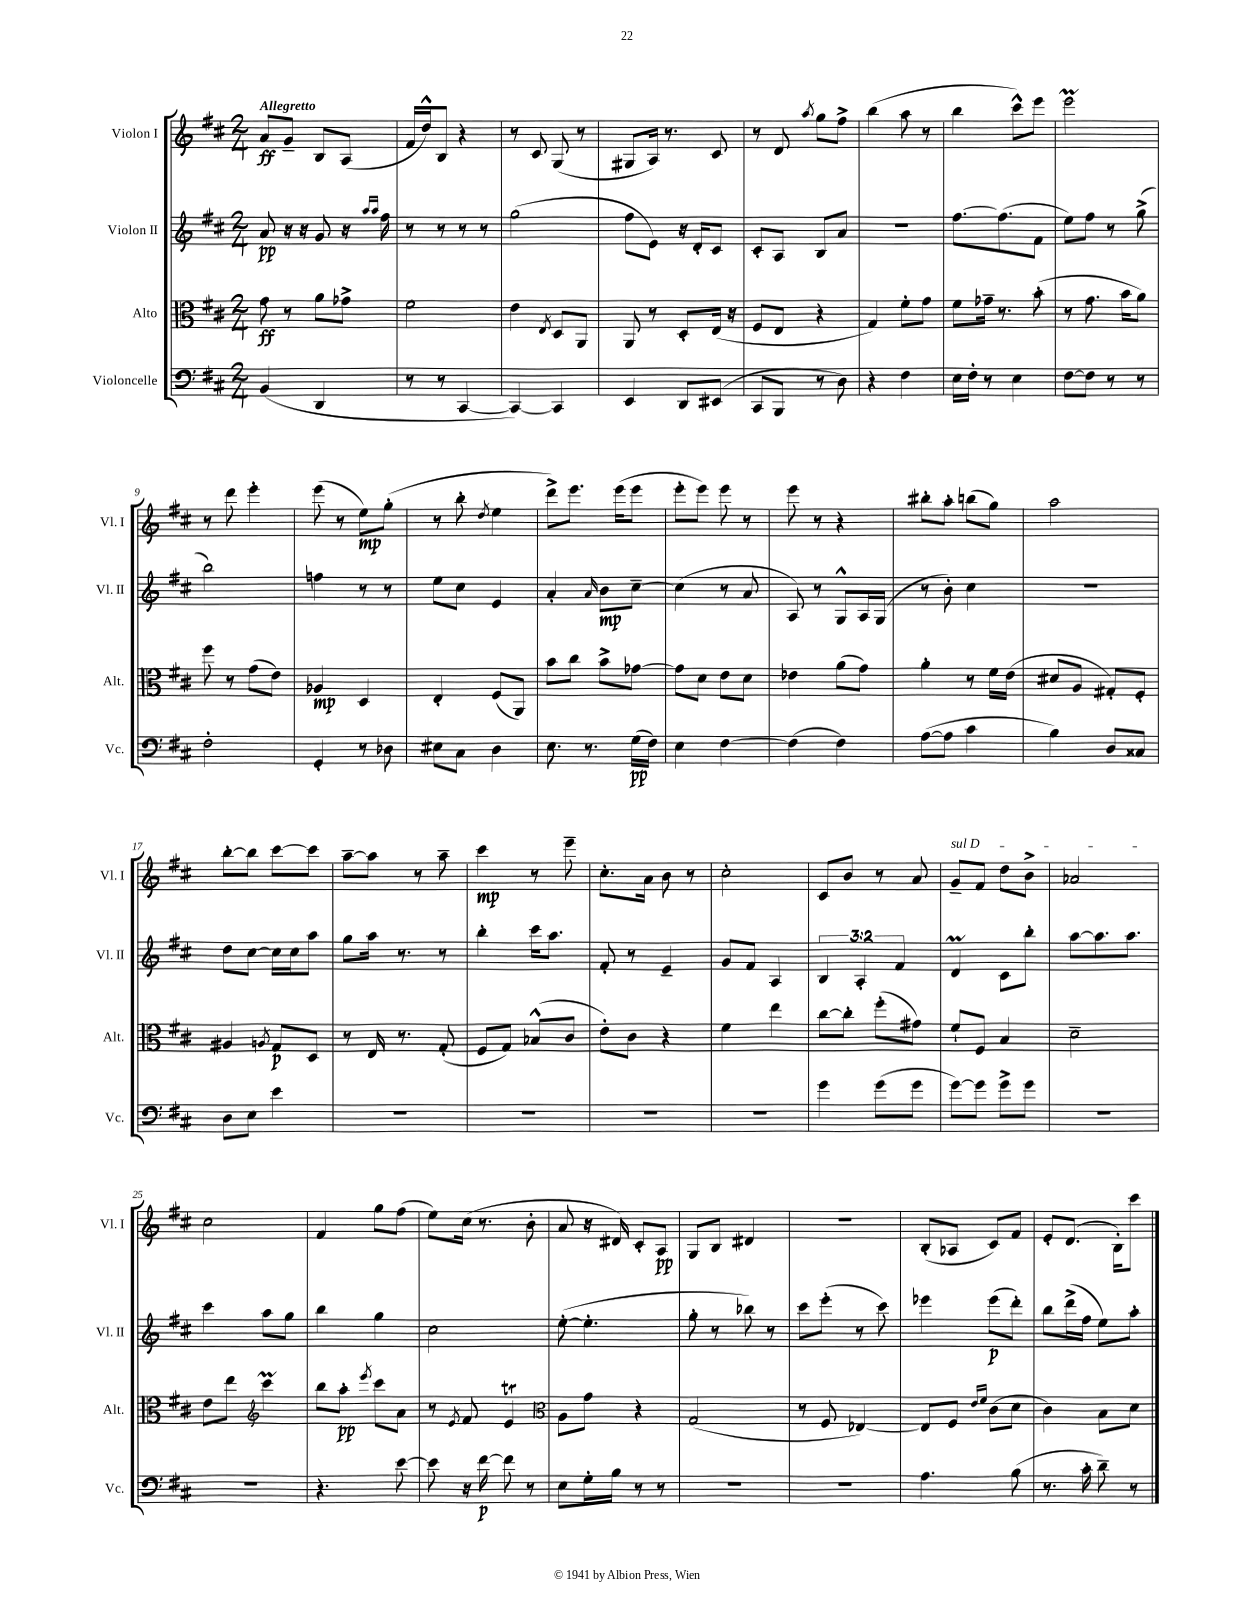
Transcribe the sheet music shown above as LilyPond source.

<<
\new StaffGroup <<
\new Staff = "s0" \with { instrumentName = "Violon I" shortInstrumentName = "Vl. I" } {
    \clef treble \key d \major \numericTimeSignature \time 2/4 \tempo "Allegretto"
    a'8\ff g'8-- b8 a8( |
    fis'16 d''16-^) b8 r4 |
    r8 cis'8 g8( r8 |
    gis8 a16) r8. cis'8 |
    r8 d'8 \acciaccatura { a''8 } g''8 fis''8-> |
    b''4( a''8 r8 |
    b''4 cis'''8-^) e'''8 |
    e'''2\prall |
    r8 d'''8 e'''4-. |
    e'''8( r8 e''8\mp) g''8-.( |
    r8 b''8-. \acciaccatura { d''8 } e''4 |
    d'''8->) e'''8. e'''16( e'''8 |
    e'''8-. e'''8) e'''8 r8 |
    e'''8 r8 r4 |
    bis''8-. a''8-. b''8( g''8) |
    a''2 |
    b''8~-. b''8 cis'''8~ cis'''8 |
    a''8~-- a''8 r8 a''8-- |
    cis'''4\mp r8 e'''8-- |
    cis''8.-. a'16 b'8 r8 |
    cis''2-. |
    cis'8 b'8 r8 a'8 |
    \once \override TextSpanner.bound-details.left.text = \markup { \italic "sul D" } g'8--\startTextSpan fis'8 d''8 b'8-> |
    aes'2\stopTextSpan |
    cis''2 |
    fis'4 g''8 fis''8( |
    e''8) cis''16( r8. b'8-. |
    a'8 r16 dis'16) cis'8-. a8\pp |
    g8 b8 dis'4 |
    R2 |
    b8-.( aes8 cis'8) fis'8 |
    e'8-. d'8.( b16-.) cis'''8 \bar "|." |
}
\new Staff = "s1" \with { instrumentName = "Violon II" shortInstrumentName = "Vl. II" } {
    \clef treble \key d \major \numericTimeSignature \time 2/4 \override Staff.TupletNumber.text = #tuplet-number::calc-fraction-text
    a'8\pp r16 r16 g'8 r16 \grace { a''16 a''16 } fis''16 |
    r8 r8 r8 r8 |
    g''2( |
    fis''8 e'8) r16 d'16-. cis'8 |
    cis'8-. a8 b8 a'8 |
    R2 |
    fis''8.~ fis''8.( fis'8 |
    e''8) fis''8 r8 g''8->( |
    b''2) |
    f''4 r8 r8 |
    e''8 cis''8 e'4 |
    a'4-. \grace { a'16 } b'8\mp cis''8~-- |
    cis''4( r8 a'8 |
    a8) r8 g8-^ a16 g16( |
    r8 b'8-.) cis''4 |
    r2 |
    d''8 cis''8~ cis''16 cis''16 a''8 |
    g''8 a''16 r8. r8 |
    b''4-. cis'''16 a''8. |
    fis'8-. r8 e'4-- |
    g'8 fis'8 a4 |
    \tuplet 3/2 { b4 a4-. fis'4 } |
    d'4\prall cis'8 b''8-. |
    a''8~ a''8. a''8. |
    cis'''4 a''8 g''8 |
    b''4 g''4 |
    cis''2 |
    e''8~-.( e''4.-. |
    g''8-. r8 bes''8) r8 |
    cis'''8 e'''8-.( r8 cis'''8) |
    ees'''4 ees'''8\p( d'''8-.) |
    b''8 d'''16->( fis''16 e''8) a''8-. \bar "|." |
}
\new Staff = "s2" \with { instrumentName = "Alto" shortInstrumentName = "Alt." } {
    \clef alto \key d \major \numericTimeSignature \time 2/4
    g'8\ff r8 a'8 ges'8-> |
    fis'2 |
    e'4 \acciaccatura { e8 } d8 a,8 |
    a,8 r8 d8-. e16( r16 |
    fis8 e8 r4 |
    g4) fis'8-. g'8 |
    fis'8 ges'16-- r8. b'8-.( |
    r8 g'8. b'16 a'8) |
    fis''8 r8 g'8( e'8) |
    aes4\mp d4 |
    e4-. fis8( a,8) |
    b'8 cis''8 b'8-> ges'8~ |
    ges'8 d'8 e'8 d'8 |
    ees'4 a'8( g'8) |
    a'4-. r8 fis'16 e'16( |
    dis'8 a8 gis8-.) fis8-. |
    ais4 \acciaccatura { a8 } g8\p d8 |
    r8 e16 r8. g8-.( |
    fis8 g8) bes8-^( cis'8 |
    e'8-.) cis'8 r4 |
    fis'4 e''4 |
    cis''8~ cis''8-. fis''8-.( gis'8) |
    fis'8-! fis8 b4 |
    d'2-- |
    e'8 e''8 \clef treble cis'''4\prall |
    b''8 a''8-.\pp \acciaccatura { e'''8 } cis'''8 a'8 |
    r8 \acciaccatura { e'8 } fis'8 e'4\trill |
    \clef alto a8 g'8 r4 |
    g2( |
    r8 fis8 ees4~) |
    ees8 fis8 \grace { e'16 fis'16 } cis'8( d'8 |
    cis'4) b8 d'8 \bar "|." |
}
\new Staff = "s3" \with { instrumentName = "Violoncelle" shortInstrumentName = "Vc." } {
    \clef bass \key d \major \numericTimeSignature \time 2/4
    b,4( d,4 |
    r8 r8 cis,4~ |
    cis,4~) cis,4 |
    e,4 d,8 eis,8( |
    cis,8 b,,8 r8 d8) |
    r4 fis4 |
    e16 fis16-. r8 e4 |
    fis8~ fis8 r8 r8 |
    fis2-. |
    g,4-. r8 des8 |
    eis8 cis8 d4 |
    e8. r8. g16\pp( fis16) |
    e4 fis4~ |
    fis4( fis4) |
    a8~( a8 cis'4 |
    b4) d8 cisis8 |
    d8 e8 e'4 |
    R2 |
    R2 |
    R2 |
    R2 |
    g'4 g'8( g'8 |
    g'8~) g'8 g'8-> g'8 |
    R2 |
    R2 |
    r4. e'8~ |
    e'8 r16 fis'16~\p fis'8 r8 |
    e8 g16-. b16 r8 r8 |
    R2 |
    r2 |
    a4. b8( |
    r8. cis'16-. d'8--) r8 \bar "|." |
}
>>
>>
